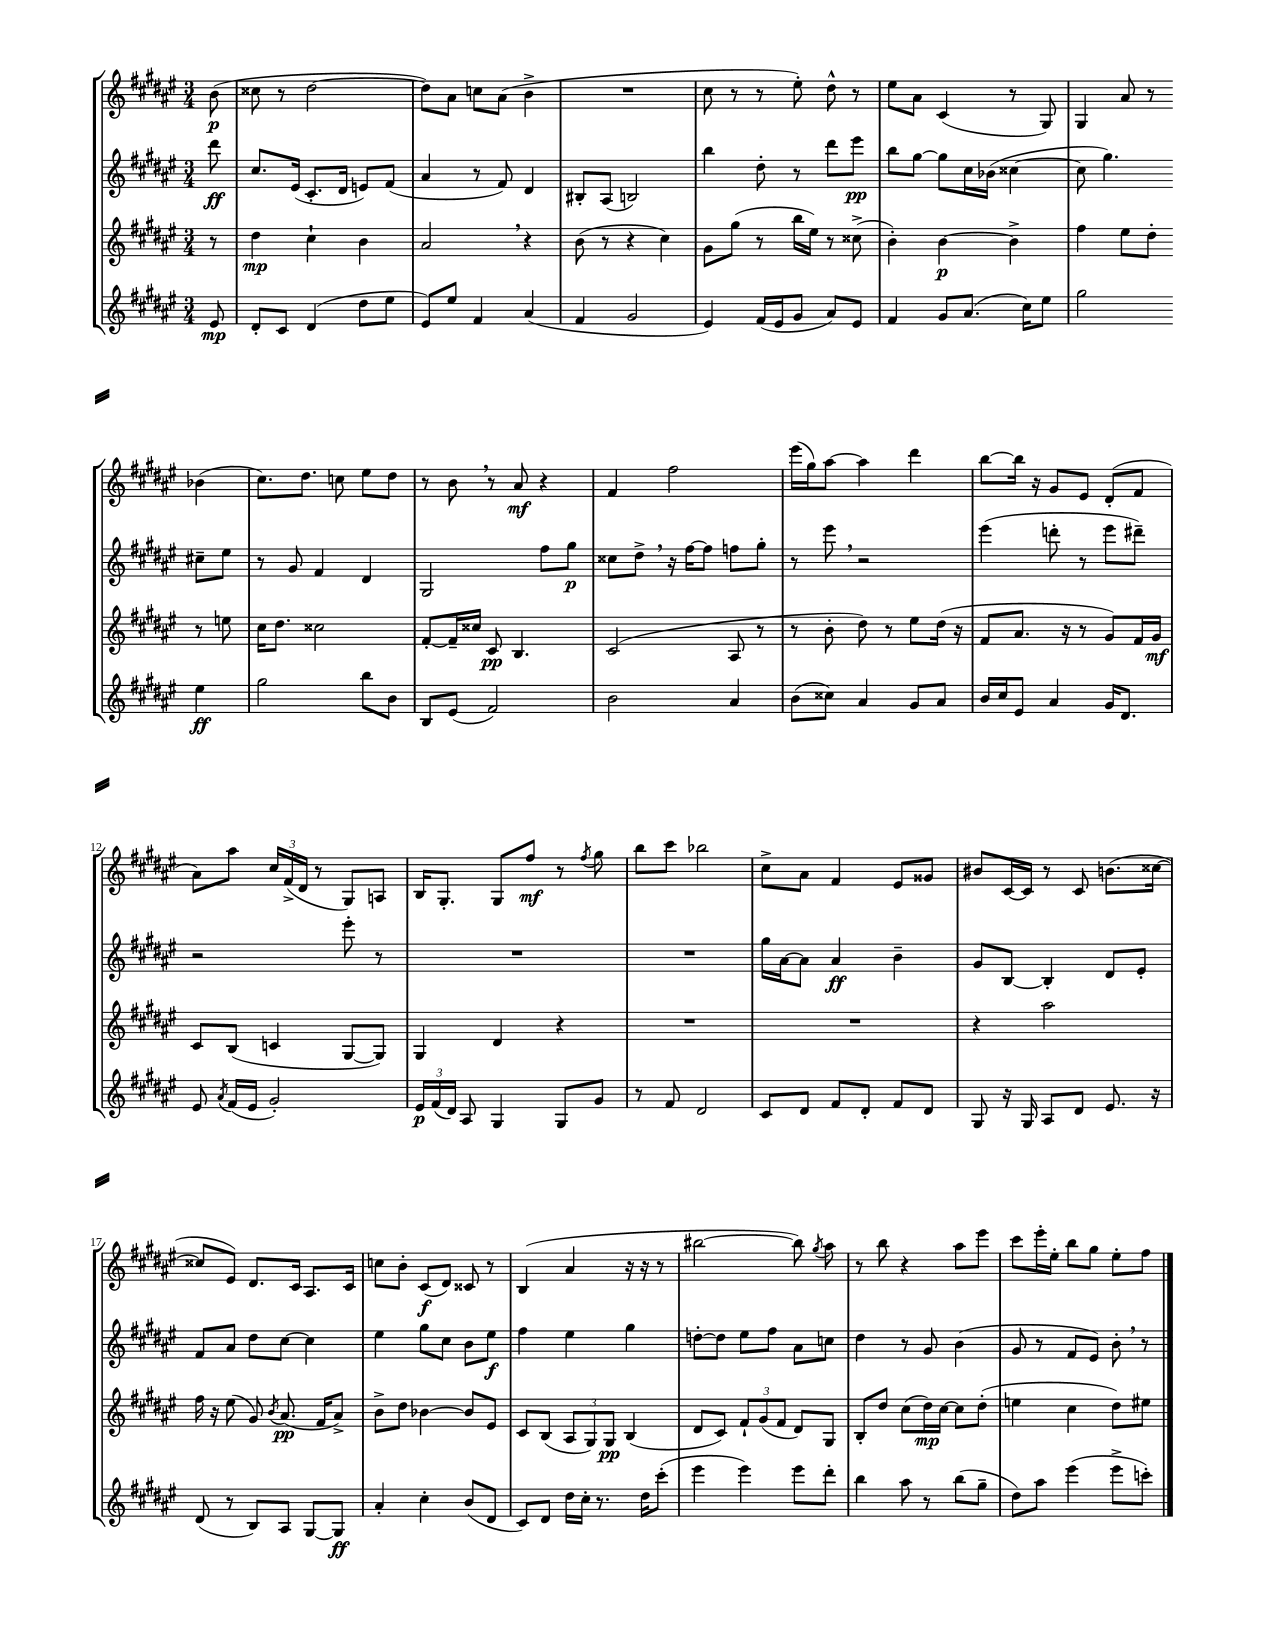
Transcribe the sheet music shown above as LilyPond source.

<<
\new StaffGroup <<
\new Staff = "s0" {
    \clef treble \key fis \major \numericTimeSignature \time 3/4 \partial 8
    \autoBeamOff b'8\p( |
    cisis''8 r8 dis''2~ |
    dis''8[) ais'8] c''8[ ais'8]( b'4-> |
    R2. |
    cis''8 r8 r8 eis''8-.) dis''8-^ r8 |
    eis''8[ ais'8] cis'4( r8 gis8) |
    gis4 ais'8 r8 bes'4( |
    cis''8.[) dis''8.] c''8 eis''8[ dis''8] |
    r8 b'8 \breathe r8 ais'8\mf r4 |
    fis'4 fis''2 |
    eis'''16[( gis''16) ais''8]~ ais''4 dis'''4 |
    b''8[~ b''16] r16 gis'8[ eis'8] dis'8[-.( fis'8] |
    ais'8[) ais''8] \tuplet 3/2 { cis''16[ fis'16->( dis'16] } r8 gis8[) a8] |
    b16[ gis8.]-. gis8[ fis''8]\mf r8 \acciaccatura { fis''8 } gis''8 |
    b''8[ cis'''8] bes''2 |
    cis''8[-> ais'8] fis'4 eis'8[ gisis'8] |
    bis'8[ cis'16~ cis'16] r8 cis'8 b'8.[( cisis''16]~ |
    cisis''8[ eis'8]) dis'8.[ cis'16] ais8.[ cis'16] |
    c''8[ b'8]-. cis'8[\f( dis'8]) cisis'8 r8 |
    b4( ais'4 r16 r16 r8 |
    bis''2~ bis''8) \acciaccatura { gis''8 } ais''8 |
    r8 b''8 r4 ais''8[ eis'''8] |
    cis'''8[ eis'''16-. eis''16]-. b''8[ gis''8] eis''8[-. fis''8] \bar "|." |
}
\new Staff = "s1" {
    \clef treble \key fis \major \numericTimeSignature \time 3/4 \partial 8
    \autoBeamOff dis'''8\ff |
    cis''8.[ eis'16]( cis'8.[-. dis'16] e'8[) fis'8]( |
    ais'4 r8 fis'8) dis'4 |
    bis8[-. ais8]( b2) |
    b''4 dis''8-. r8 dis'''8[ eis'''8]\pp |
    b''8[ gis''8]~ gis''8[ cis''16 bes'16]( cisis''4~ |
    cisis''8 gis''4.) cis''8[-- eis''8] |
    r8 gis'8 fis'4 dis'4 |
    gis2 fis''8[ gis''8]\p |
    cisis''8[ dis''8]-> \breathe r16 fis''16[~ fis''8] f''8[ gis''8]-. |
    r8 eis'''8 \breathe r2 |
    eis'''4( d'''8-. r8 eis'''8[ dis'''8]--) |
    r2 eis'''8-. r8 |
    R2. |
    R2. |
    gis''16[ ais'16~ ais'8] ais'4\ff b'4-- |
    gis'8[ b8]~ b4-. dis'8[ eis'8]-. |
    fis'8[ ais'8] dis''8[ cis''8]~ cis''4 |
    eis''4 gis''8[ cis''8] b'8[ eis''8]\f |
    fis''4 eis''4 gis''4 |
    d''8[~-. d''8] eis''8[ fis''8] ais'8[ c''8] |
    dis''4 r8 gis'8 b'4( |
    gis'8 r8 fis'8[ eis'8]) b'8-. \breathe r8 \bar "|." |
}
\new Staff = "s2" {
    \clef treble \key fis \major \numericTimeSignature \time 3/4 \partial 8
    \autoBeamOff r8 |
    dis''4\mp cis''4-! b'4 |
    ais'2 \breathe r4 |
    b'8( r8 r4 cis''4) |
    gis'8[ gis''8]( r8 b''16[ eis''16]) r8 cisis''8->( |
    b'4-.) b'4~\p b'4-> |
    fis''4 eis''8[ dis''8]-. r8 e''8 |
    cis''16[ dis''8.] cisis''2 |
    fis'8[~-. fis'16-- cisis''16] cis'8\pp b4. |
    cis'2( ais8 r8 |
    r8 b'8-. dis''8) r8 eis''8[ dis''16]( r16 |
    fis'8[ ais'8.] r16 r8 gis'8[) fis'16 gis'16]\mf |
    cis'8[ b8]( c'4 gis8[~ gis8]) |
    gis4 dis'4 r4 |
    R2. |
    R2. |
    r4 ais''2 |
    fis''16 r16 eis''8( gis'8) \acciaccatura { b'8 } ais'8.\pp( fis'16[ ais'8]->) |
    b'8[-> dis''8] bes'4~ bes'8[ eis'8] |
    cis'8[ b8]( \tuplet 3/2 { ais8[ gis8) gis8]\pp } b4( |
    dis'8[ cis'8]) \tuplet 3/2 { fis'8[-! gis'8( fis'8] } dis'8[) gis8] |
    b8[-. dis''8] cis''8[( dis''16\mp) cis''16]~ cis''8[ dis''8]-.( |
    e''4 cis''4 dis''8[) eis''8] \bar "|." |
}
\new Staff = "s3" {
    \clef treble \key fis \major \numericTimeSignature \time 3/4 \partial 8
    \autoBeamOff eis'8\mp |
    dis'8[-. cis'8] dis'4( dis''8[ eis''8] |
    eis'8[) eis''8] fis'4 ais'4( |
    fis'4 gis'2 |
    eis'4) fis'16[( eis'16 gis'8] ais'8[) eis'8] |
    fis'4 gis'8[ ais'8.]( cis''16[) eis''8] |
    gis''2 eis''4\ff |
    gis''2 b''8[ b'8] |
    b8[ eis'8]( fis'2) |
    b'2 ais'4 |
    b'8[( cisis''8]) ais'4 gis'8[ ais'8] |
    b'16[ cis''16 eis'8] ais'4 gis'16[ dis'8.] |
    eis'8 \acciaccatura { ais'8 } fis'16[( eis'16] gis'2-.) |
    \tuplet 3/2 { eis'16[\p fis'16( dis'16]) } ais8 gis4 gis8[ gis'8] |
    r8 fis'8 dis'2 |
    cis'8[ dis'8] fis'8[ dis'8]-. fis'8[ dis'8] |
    gis8 r16 gis16 ais8[ dis'8] eis'8. r16 |
    dis'8( r8 b8[) ais8] gis8[~ gis8]\ff |
    ais'4-. cis''4-. b'8[( dis'8] |
    cis'8[) dis'8] dis''16[ cis''16]-. r8. dis''16[ cis'''8]-.( |
    eis'''4 eis'''4) eis'''8[ dis'''8]-. |
    b''4 ais''8 r8 b''8[( gis''8]-- |
    dis''8[) ais''8] eis'''4( eis'''8[-> c'''8]-.) \bar "|." |
}
>>
>>
